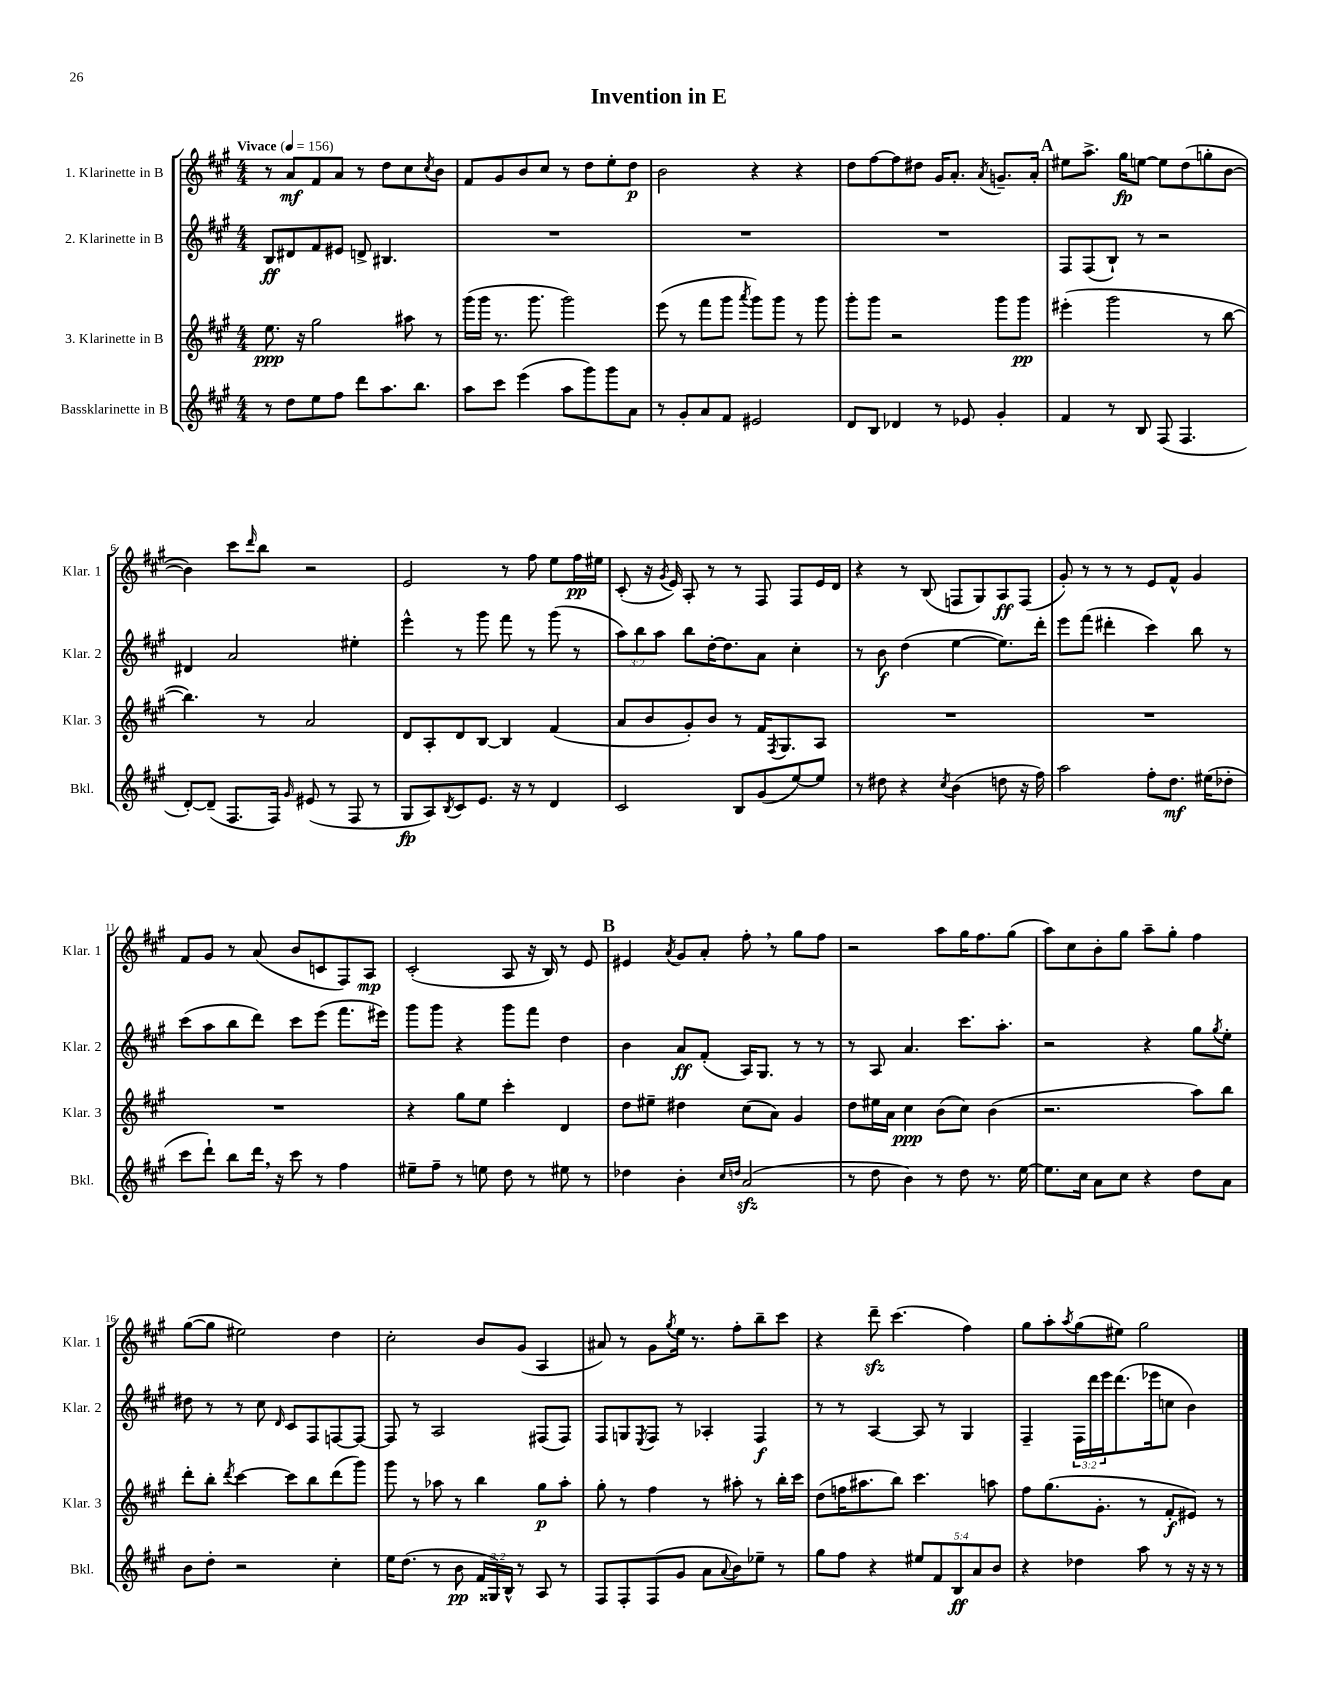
\header { title = "Invention in E" }
<<
\new StaffGroup <<
\new Staff = "s0" \with { instrumentName = "1. Klarinette in B" shortInstrumentName = "Klar. 1" } {
    \clef treble \key a \major \numericTimeSignature \time 4/4 \tempo "Vivace" 4 = 156
    r8 a'8\mf fis'8 a'8 r8 d''8 cis''8 \acciaccatura { cis''8 } b'8 |
    fis'8 gis'8 b'8 cis''8 r8 d''8 e''8-. d''8\p |
    b'2 r4 r4 |
    d''8 fis''8~ fis''8 dis''8 gis'16 a'8.-. \acciaccatura { a'8 } g'8.-- a'16-. |
    \mark \markup { \bold "A" } eis''8 a''8.-> gis''16\fp e''8~ e''8 d''8( g''8-. b'8~ |
    b'4) cis'''8 \grace { d'''16 } b''8 r2 |
    e'2 r8 fis''8 e''8 fis''16\pp eis''16 |
    cis'8-.( r16 \acciaccatura { gis'8 } e'16) a8-. r8 r8 fis8 fis8 e'16 d'16 |
    r4 r8 b8( f8 gis8) a8\ff f8( |
    gis'8-.) r8 r8 r8 e'8 fis'8-^ gis'4 |
    fis'8 gis'8 r8 a'8( b'8 c'8 fis8) a8\mp |
    cis'2-.( a8 r16 b16) r8 e'8 |
    \mark \markup { \bold "B" } eis'4 \acciaccatura { a'8 } gis'8 a'8-. fis''8-. \breathe r8 gis''8 fis''8 |
    r2 a''8 gis''16 fis''8. gis''8( |
    a''8) cis''8 b'8-. gis''8 a''8-- gis''8-. fis''4 |
    gis''8~( gis''8 eis''2) d''4 |
    cis''2-. b'8 gis'8( a4 |
    ais'8) r8 gis'8 \acciaccatura { gis''8 } e''16 r8. fis''8-. b''8-- cis'''8 |
    r4 d'''8--\sfz cis'''4.( fis''4) |
    gis''8 a''8-. \acciaccatura { a''8 } gis''8( eis''8) gis''2 \bar "|." |
}
\new Staff = "s1" \with { instrumentName = "2. Klarinette in B" shortInstrumentName = "Klar. 2" } {
    \clef treble \key a \major \numericTimeSignature \time 4/4 \override Staff.TupletNumber.text = #tuplet-number::calc-fraction-text
    b8\ff dis'8 fis'8 eis'8 d'8-> bis4. |
    R1 |
    R1 |
    R1 |
    \mark \markup { \bold "A" } fis8 fis8( b8-!) r8 r2 |
    dis'4 a'2 eis''4-. |
    e'''4-^ r8 gis'''8 fis'''8 r8 gis'''8( r8 |
    \tuplet 3/2 { a''8) b''8 a''8 } b''8 d''16~-. d''8. a'8 cis''4-. |
    r8 b'8\f d''4( e''4~ e''8.) d'''16-. |
    e'''8 fis'''8( dis'''4-. cis'''4) b''8 r8 |
    cis'''8( a''8 b''8 d'''8) cis'''8 e'''8( fis'''8. eis'''16) |
    gis'''8 gis'''8 r4 gis'''8 fis'''8 d''4 |
    \mark \markup { \bold "B" } b'4 a'8\ff fis'8-.( a16) gis8. r8 r8 |
    r8 a8 a'4. cis'''8. a''8.-. |
    r2 r4 gis''8 \acciaccatura { gis''8 } e''8-. |
    dis''8 r8 r8 cis''8 \grace { d'16 } cis'8 fis8 f8~ f8~ |
    f8 r8 a2 fis8( fis8) |
    fis8 g8 \acciaccatura { e8 } fis8 r8 aes4-. fis4\f |
    r8 r8 a4~ a8 r8 gis4 |
    fis4-- \tuplet 3/2 { fis16 d'''16 e'''16 } d'''8.( ees'''16 c''8 b'4) \bar "|." |
}
\new Staff = "s2" \with { instrumentName = "3. Klarinette in B" shortInstrumentName = "Klar. 3" } {
    \clef treble \key a \major \numericTimeSignature \time 4/4
    e''8.\ppp r16 gis''2 ais''8 r8 |
    gis'''16( gis'''16 r8. gis'''8. gis'''2) |
    e'''8( r8 fis'''8 gis'''8 \acciaccatura { a'''8 } gis'''8) gis'''8 r8 gis'''8 |
    gis'''8-. gis'''8 r2 gis'''8 gis'''8\pp |
    \mark \markup { \bold "A" } eis'''4-.( gis'''2 r8 b''8~ |
    b''4.) r8 a'2 |
    d'8 a8-. d'8 b8~ b4 fis'4( |
    a'8 b'8 gis'8-.) b'8 r8 fis'16 \acciaccatura { fis8 } gis8. a8 |
    R1 |
    R1 |
    R1 |
    r4 gis''8 e''8 cis'''4-. d'4 |
    \mark \markup { \bold "B" } d''8 eis''8-- dis''4 cis''8( a'8) gis'4 |
    d''8 eis''16 a'16 cis''4\ppp b'8( cis''8) b'4( |
    r2. a''8) b''8 |
    d'''8-. b''8-. \acciaccatura { d'''8 } cis'''4~ cis'''8 b''8 d'''8( gis'''8) |
    gis'''8 r8 aes''8 r8 b''4 gis''8\p aes''8-. |
    gis''8-. r8 fis''4 r8 ais''8-. r8 b''16-. cis'''16 |
    d''8( f''16 ais''8. b''8) cis'''4. a''8 |
    fis''8 gis''8.( gis'8.-. r8 fis'8-.\f eis'8) r8 \bar "|." |
}
\new Staff = "s3" \with { instrumentName = "Bassklarinette in B" shortInstrumentName = "Bkl." } {
    \clef treble \key a \major \numericTimeSignature \time 4/4 \override Staff.TupletNumber.text = #tuplet-number::calc-fraction-text
    r8 d''8 e''8 fis''8 d'''8 a''8. b''8. |
    a''8 cis'''8 e'''4( a''8 gis'''8) gis'''8 a'8 |
    r8 gis'8-. a'8 fis'8 eis'2 |
    d'8 b8 des'4 r8 ees'8 gis'4-. |
    \mark \markup { \bold "A" } fis'4 r8 b8 fis8( fis4. |
    d'8~-.) d'8--( fis8. fis16) \grace { gis'16 } eis'8( r8 fis8 r8 |
    gis8\fp a8) \acciaccatura { b8 } cis'8 e'8. r16 r8 d'4 |
    cis'2 b8 gis'8( e''8~) e''8 |
    r8 dis''8 r4 \acciaccatura { cis''8 } b'4( d''8 r16 fis''16) |
    a''2 fis''8-. d''8.\mf eis''16( des''8-. |
    cis'''8 d'''8-!) b''8 d'''16 \breathe r16 cis'''8 r8 fis''4 |
    eis''8-- fis''8-- r8 e''8 d''8 r8 eis''8 r8 |
    \mark \markup { \bold "B" } des''4 b'4-. \grace { cis''16 d''16 } a'2\sfz( |
    r8 d''8 b'4) r8 d''8 r8. e''16~ |
    e''8. cis''16 a'8 cis''8 r4 d''8 a'8 |
    b'8 d''8-. r2 cis''4-. |
    e''16 d''8.( r8 b'8\pp \tuplet 3/2 { fis'16 gisis16) b16-^ } r8 a8 r8 |
    fis8 fis8-. fis8( gis'8 a'8 \appoggiatura { a'8 } b'8) ees''8-- r8 |
    gis''8 fis''8 r4 \tuplet 5/4 { eis''8 fis'8 b8\ff a'8 b'8 } |
    r4 des''4 a''8 r8 r16 r16 r8 \bar "|." |
}
>>
>>
